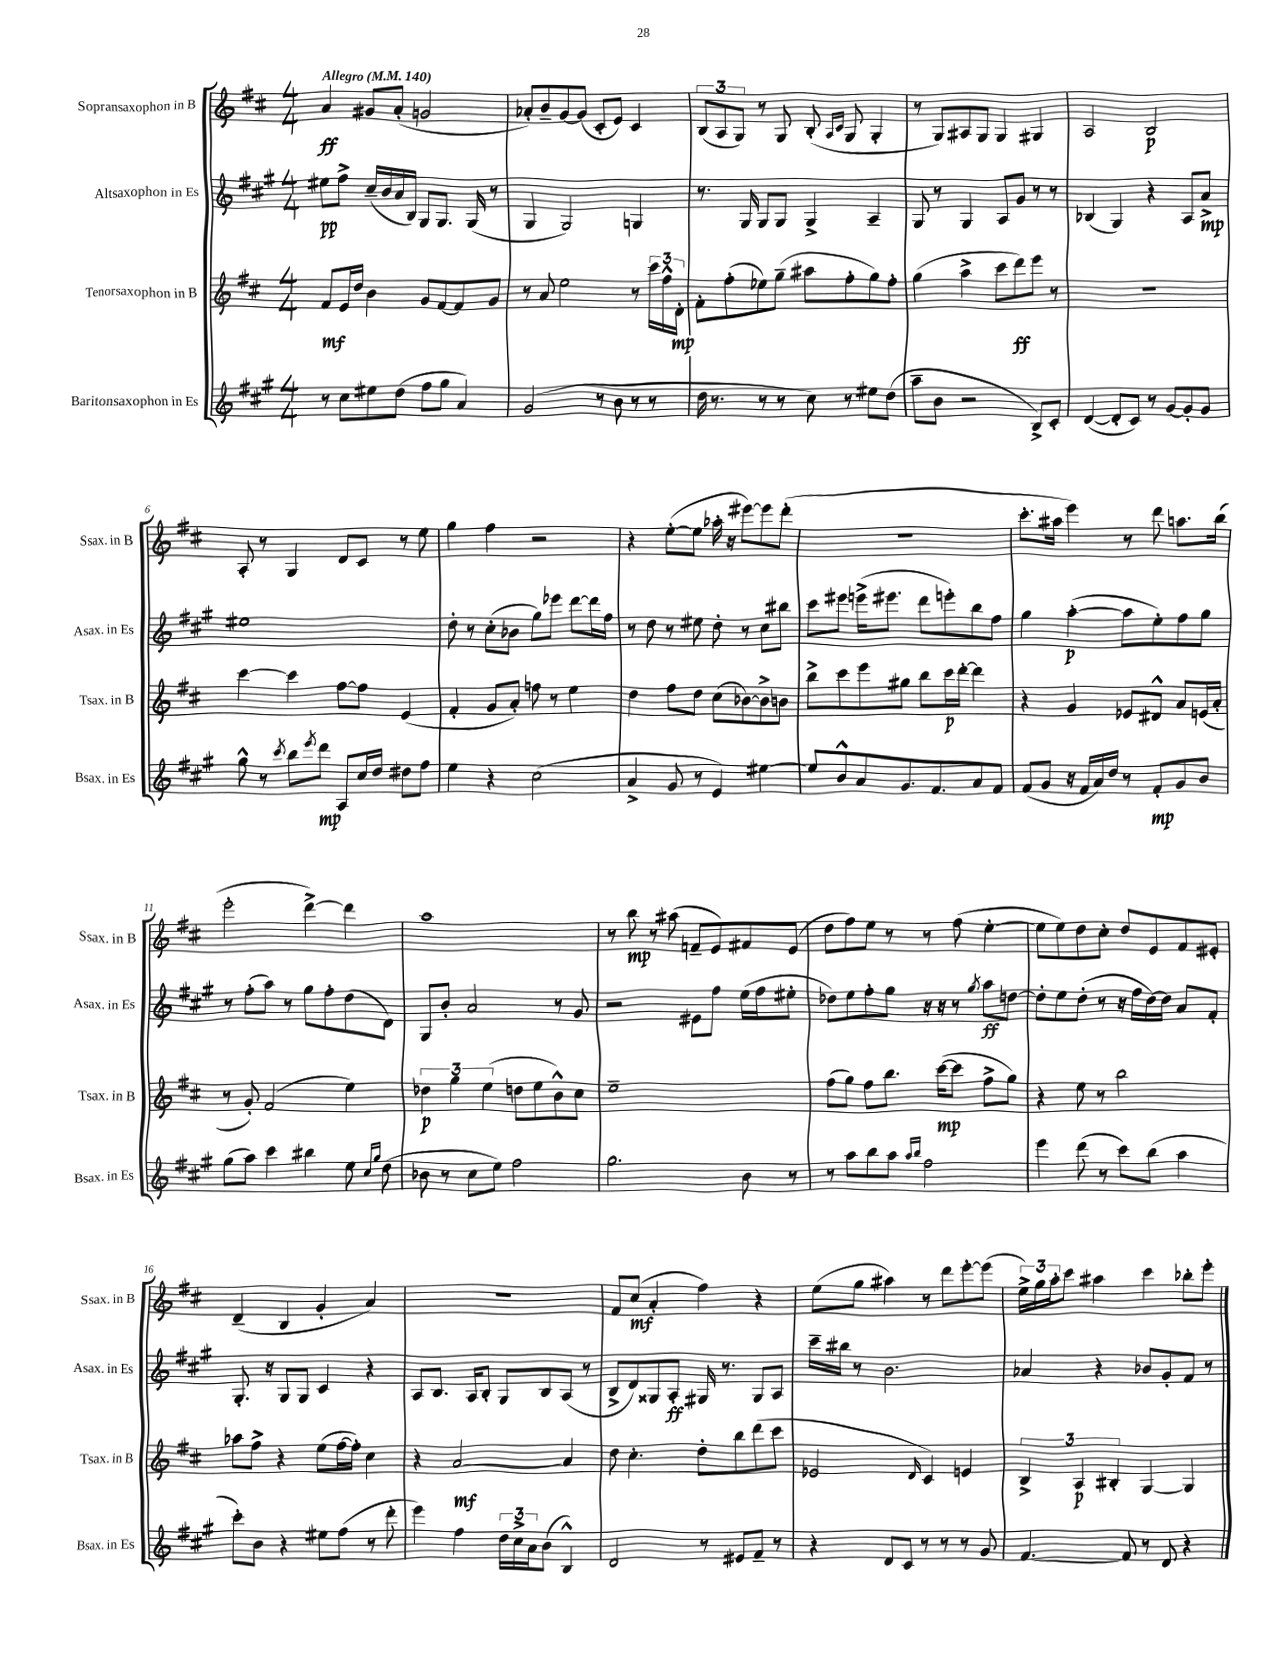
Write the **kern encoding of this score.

**kern	**dynam	**kern	**dynam	**kern	**dynam	**kern	**dynam
*part4	*part4	*part3	*part3	*part2	*part2	*part1	*part1
*staff4	*staff4	*staff3	*staff3	*staff2	*staff2	*staff1	*staff1
*I"Baritonsaxophon in Es	*	*I"Tenorsaxophon in B	*	*I"Altsaxophon in Es	*	*I"Sopransaxophon in B	*
*I'Bsax. in Es	*	*I'Tsax. in B	*	*I'Asax. in Es	*	*I'Ssax. in B	*
*clefG2	*	*clefG2	*	*clefG2	*	*clefG2	*
*k[f#c#g#]	*	*k[f#c#]	*	*k[f#c#g#]	*	*k[f#c#]	*
*M4/4	*	*M4/4	*	*M4/4	*	*M4/4	*
*MM140	*	*MM140	*	*MM140	*	*MM140	*
=1	=1	=1	=1	=1	=1	=1	=1
!	!	!	!	!	!	!LO:TX:a:B:t=Allegro	!
8r	.	8f#/L	mf	8ee#X\L	pp	4a/	ff
8cc#\L	.	16e/L	.	8ff#^\J	.	.	.
.	.	16dd/JJ	.	.	.	.	.
8ee#X\	.	4b\	.	(16cc#~/LL	.	8g#X/L	.
.	.	.	.	16b/	.	.	.
(8dd\J	.	.	.	16a/	.	(8a'/J	.
.	.	.	.	16B/JJ)	.	.	.
8ff#\L	.	8g/L	.	8G#/L	.	2gn/	.
8gg#\J	.	[8f#/	.	8.G#/J	.	.	.
4a/)	.	8f#/]	.	.	.	.	.
.	.	.	.	(16G#/	.	.	.
.	.	8g/J	.	8r	.	.	.
=2	=2	=2	=2	=2	=2	=2	=2
(2g#/	.	8r	.	4G#/	.	8a-X'/L)	.
.	.	8a/	.	.	.	8b~/	.
.	.	2ee\	.	2G#/)	.	[8g/	.
.	.	.	.	.	.	(8g/J]	.
8r	.	.	.	.	.	8c#'/L	.
8b\	.	.	.	.	.	8e/J)	.
8r	.	8r	.	4Gn/	.	4c#/	.
8r	.	24ccc#\LL	.	.	.	.	.
.	.	24ff#^^\	.	.	.	.	.
.	.	24d'\JJ	mp	.	.	.	.
=3	=3	=3	=3	=3	=3	=3	=3
16dd\	.	8f#'\L	.	8.r	.	(12B/L	.
8.r	.	.	.	.	.	.	.
.	.	.	.	.	.	12A/	.
.	.	(8ff#'\	.	.	.	.	.
.	.	.	.	.	.	12G/J)	.
.	.	.	.	16G#/	.	.	.
8r	.	8ee-X\)	.	8G#/L	.	8r	.
8r	.	(8gg~\J	.	8G#/J	.	8G/	.
8cc#\)	.	8aa#X\L	.	4G#^/	.	(8B'/	.
.	.	.	.	.	.	16qqA/LL	.
.	.	.	.	.	.	16qqc#/JJ	.
8r	.	8ff#'\	.	.	.	8G/	.
8ee#X\L	.	8gg\)	.	4A~/	.	4G'/	.
(8dd\J	.	8ff#'\J	.	.	.	.	.
=4	=4	=4	=4	=4	=4	=4	=4
8aa~\L	.	(4gg\	.	8G#/	.	8r	.
8b\J	.	.	.	8r	.	8G/L)	.
2r	.	4aa^\	.	4G#/	.	8A#X/	.
.	.	.	.	.	.	8G/J	.
.	.	8ccc#\L	.	8A/L	.	4G/	.
.	.	8ddd\)	ff	8g#/J	.	.	.
8B^/L)	.	8eee\J	.	8r	.	4G#X/	.
8c#'/J	.	8r	.	8r	.	.	.
=5	=5	=5	=5	=5	=5	=5	=5
([4d/	.	1r	.	(4B-X/	.	2A/	.
8d'/L]	.	.	.	4G#/)	.	.	.
8c#/J)	.	.	.	.	.	.	.
8r	.	.	.	4r	.	2B/	p
[8g#/L	.	.	.	.	.	.	.
8g#'/]	.	.	.	8A/L	.	.	.
8g#/J	.	.	.	8a^/J	mp	.	.
!!LO:LB:g=z
=6	=6	=6	=6	=6	=6	=6	=6
8gg#^^\	.	[4ccc#\	.	1ee#X	.	8A'/	.
8r	.	.	.	.	.	8r	.
8qccc#/	.	.	.	.	.	.	.
8bb\L	.	4ccc#\]	.	.	.	4G/	.
8qeee/	.	.	.	.	.	.	.
8ddd\J	mp	.	.	.	.	.	.
8A/L	.	[8ff#\L	.	.	.	8d/L	.
16cc#/L	.	8ff#\J]	.	.	.	8c#/J	.
16dd/JJ	.	.	.	.	.	.	.
8dd#X\L	.	(4e/	.	.	.	8r	.
8ff#\J	.	.	.	.	.	8ee\	.
=7	=7	=7	=7	=7	=7	=7	=7
4ee\	.	4f#'/	.	8dd'\	.	4gg\	.
.	.	.	.	8r	.	.	.
4r	.	8g/L	.	(8cc#'\L	.	4ff#\	.
.	.	8a'/J)	.	8b-X\J	.	.	.
(2cc#\	.	8ffn\	.	8gg#\L)	.	2r	.
.	.	8r	.	8eee-X\J	.	.	.
.	.	4ee\	.	[8ddd\L	.	.	.
.	.	.	.	16ddd\L]	.	.	.
.	.	.	.	16ff#\JJ	.	.	.
=8	=8	=8	=8	=8	=8	=8	=8
4a^/	.	4dd\	.	8r	.	4r	.
.	.	.	.	8dd\	.	.	.
8g#/	.	8ff#\L	.	8r	.	([8ee'\L	.
8r	.	8dd\J	.	8ee#X\	.	8ee\J]	.
4e/)	.	(8cc#\L	.	8dd'\	.	16aa-X'\	.
.	.	.	.	.	.	16r	.
.	.	[8b-X\)	.	8r	.	[8eee#X\L)	.
[4ee#X\	.	8b-^\]	.	8cc#\L	.	8eee#\]	.
.	.	8bn\J	.	8bb#X\J	.	(8ddd'\J	.
=9	=9	=9	=9	=9	=9	=9	=9
8ee#/L]	.	8bb^\L	.	8ccc#\L	.	1r	.
8b^^/	.	8ccc#\	.	8eee#X\J	.	.	.
8a/	.	8eee\	.	(16eeen^\KL	.	.	.
.	.	.	.	8.eee#X\J	.	.	.
8.g#/	.	8gg#X\J	.	.	.	.	.
.	.	8bb\L	.	8ddd\L	.	.	.
8.f#/	.	.	.	.	.	.	.
.	.	16ccc#\L	p	8eeen'\)	.	.	.
.	.	[16ddd'\JJ	.	.	.	.	.
8a/	.	4ddd\]	.	8bb\	.	.	.
8f#/J	.	.	.	8ff#\J	.	.	.
=10	=10	=10	=10	=10	=10	=10	=10
(8f#/L	.	4r	.	4gg#\	.	8.ccc#'\L	.
8g#/J	.	.	.	.	.	.	.
.	.	.	.	.	.	16aa#X\Jk	.
16r	.	4g/	.	([4aa'\	p	4eee\)	.
16f#/LL	.	.	.	.	.	.	.
16a/)	.	.	.	.	.	.	.
16dd/JJ	.	.	.	.	.	.	.
8r	.	8e-X/L	.	8aa\L]	.	8r	.
8f#'/L	mp	8d#X^^/J	.	8ee'\)	.	8ddd\	.
8g#/	.	8a/L	.	8ff#\	.	8.aan\L	.
8b/J	.	(16en/L	.	8gg#\J	.	.	.
.	.	16a'/JJ	.	.	.	(16bb\Jk	.
!!LO:LB:g=z
=11	=11	=11	=11	=11	=11	=11	=11
(8gg#\L	.	8r	.	8r	.	2eee'\	.
8aa\J)	.	8g'/)	.	(8ff#'\L	.	.	.
4ccc#\	.	(2f#/	.	8aa\J)	.	.	.
.	.	.	.	8r	.	.	.
4bb#X\	.	.	.	8gg#\L	.	[4ddd^\)	.
.	.	.	.	8ff#'\	.	.	.
8ee\	.	4ee\)	.	(8dd\	.	4ddd\]	.
16qqcc#/LL	.	.	.	.	.	.	.
16qqgg#/JJ	.	.	.	.	.	.	.
(8dd\	.	.	.	8d\J)	.	.	.
=12	=12	=12	=12	=12	=12	=12	=12
8b-X\	.	6dd-X\	p	8G#/L	.	1aa	.
8r	.	.	.	8b'/J	.	.	.
.	.	6gg\	.	.	.	.	.
8cc#\L	.	.	.	2a/	.	.	.
.	.	(6ee\	.	.	.	.	.
8ee\J)	.	.	.	.	.	.	.
2ff#\	.	8ddn\L	.	.	.	.	.
.	.	8ee\	.	.	.	.	.
.	.	8b^^\)	.	8r	.	.	.
.	.	8cc#\J	.	8g#/	.	.	.
=13	=13	=13	=13	=13	=13	=13	=13
2.gg#\	.	1ee~	.	2r	.	8r	.
.	.	.	.	.	.	8bb\	mp
.	.	.	.	.	.	8r	.
.	.	.	.	.	.	(8aa#X\	.
.	.	.	.	8e#X\L	.	8fn~/L	.
.	.	.	.	8ff#\J	.	8e/)	.
8b\	.	.	.	(16ee\LL	.	8f#X/	.
.	.	.	.	16ff#\J	.	.	.
8r	.	.	.	8ee#X'\J	.	(8e/J	.
=14	=14	=14	=14	=14	=14	=14	=14
8r	.	(8ff#\L	.	8dd-X\L)	.	8dd\L	.
8aa\L	.	8gg\J)	.	8ee\	.	8ff#\)	.
8bb\	.	8ff#\L	.	8ff#'\	.	8ee\J	.
8aa\J	.	8.bb\J	.	8gg#\J	.	8r	.
16qqaa/LL	.	.	.	.	.	.	.
16qqbb/JJ	.	.	.	.	.	.	.
2ff#\	.	.	.	16r	.	8r	.
.	.	([16ccc#\KL	mp	16r	.	.	.
.	.	8ccc#\J]	.	8r	.	(8ff#\	.
.	.	.	.	8qgg#/	.	.	.
.	.	8ff#^\L	.	8aa\L	ff	[4ee'\	.
.	.	8gg\J)	.	[8ddn\J	.	.	.
=15	=15	=15	=15	=15	=15	=15	=15
4eee\	.	4r	.	8dd'\L]	.	8ee\L]	.
.	.	.	.	8ee\	.	8ee\)	.
(8ddd\	.	8ee\	.	(8dd'\J	.	8dd\	.
8r	.	8r	.	8r	.	8cc#'\J	.
8ccc#\L)	.	2bb\	.	16r	.	8dd/L	.
.	.	.	.	16ff#\LL	.	.	.
(8bb\J	.	.	.	[16dd\)	.	8e/	.
.	.	.	.	16dd\JJ]	.	.	.
4aa\	.	.	.	8a/L	.	8f#/	.
.	.	.	.	8f#'/J	.	8e#X'/J	.
!!LO:LB:g=z
=16	=16	=16	=16	=16	=16	=16	=16
8ccc#'\L)	.	8aa-X\L	.	8.G#'/	.	(4d~/	.
8b\J	.	8ff#^\J	.	.	.	.	.
.	.	.	.	16r	.	.	.
4r	.	4r	.	8G#/L	.	4B/	.
.	.	.	.	8G#/J	.	.	.
8ee#X\L	.	(8ee\L	.	4c#/	.	4g'/	.
(8ff#\J	.	[16ff#\L	.	.	.	.	.
.	.	16ff#'\JJ])	.	.	.	.	.
8r	.	4cc#\	.	4r	.	4a/)	.
8ddd'\	.	.	.	.	.	.	.
=17	=17	=17	=17	=17	=17	=17	=17
4eee\)	.	4r	.	8A/L	.	1r	.
.	.	.	.	8.B/J	.	.	.
4ff#\	.	[2a/	mf	.	.	.	.
.	.	.	.	16A/KL	.	.	.
.	.	.	.	8B'/J	.	.	.
24dd\LL	.	.	.	8G#/L	.	.	.
24cc#^\	.	.	.	.	.	.	.
24a\J	.	.	.	.	.	.	.
(8b\J	.	.	.	8B/	.	.	.
4B^^/)	.	4a/]	.	(8A/J	.	.	.
.	.	.	.	8r	.	.	.
=18	=18	=18	=18	=18	=18	=18	=18
2d/	.	8dd\	.	8B^/L	.	8f#/L	.
.	.	4.cc#'\	.	8d/)	.	(8cc#/J	mf
.	.	.	.	8G##X/	.	4a'/	.
.	.	.	.	8A'/J	ff	.	.
8r	.	8dd'\L	.	16G#X/	.	4ff#\)	.
.	.	.	.	8.r	.	.	.
8e#X/L	.	8bb\	.	.	.	.	.
8f#~/J	.	(8ddd\	.	8G#/L	.	4r	.
8r	.	8ccc#\J	.	8A/J	.	.	.
=19	=19	=19	=19	=19	=19	=19	=19
4r	.	2e-X/	.	16ccc#~\LL	.	(8ee\L	.
.	.	.	.	16bb#X\JJ	.	.	.
.	.	.	.	8r	.	8gg\J	.
8d/L	.	.	.	2.b\	.	4aa#X\)	.
8c#/J	.	.	.	.	.	.	.
.	.	16qqd/	.	.	.	.	.
8r	.	4c#/)	.	.	.	8r	.
8r	.	.	.	.	.	8ddd\L	.
8r	.	4en/	.	.	.	[8eee'\	.
8g#/	.	.	.	.	.	(8eee\J]	.
=20	=20	=20	=20	=20	=20	=20	=20
[4.f#/	.	6B^/	.	4a-X/	.	24ee^\LL)	.
.	.	.	.	.	.	24gg\	.
.	.	.	.	.	.	24aa'\J	.
.	.	.	.	.	.	8ccc#\J	.
.	.	6A/	p	.	.	.	.
.	.	.	.	4r	.	4aa#X\	.
.	.	6B#X'/	.	.	.	.	.
8f#/]	.	.	.	.	.	.	.
8r	.	[4G/	.	8b-X/L	.	4ccc#\	.
8d/	.	.	.	8g#'/	.	.	.
4r	.	4G/]	.	8f#/J	.	8bb-X'\L	.
.	.	.	.	8r	.	8eee'\J	.
==	==	==	==	==	==	==	==
*-	*-	*-	*-	*-	*-	*-	*-
